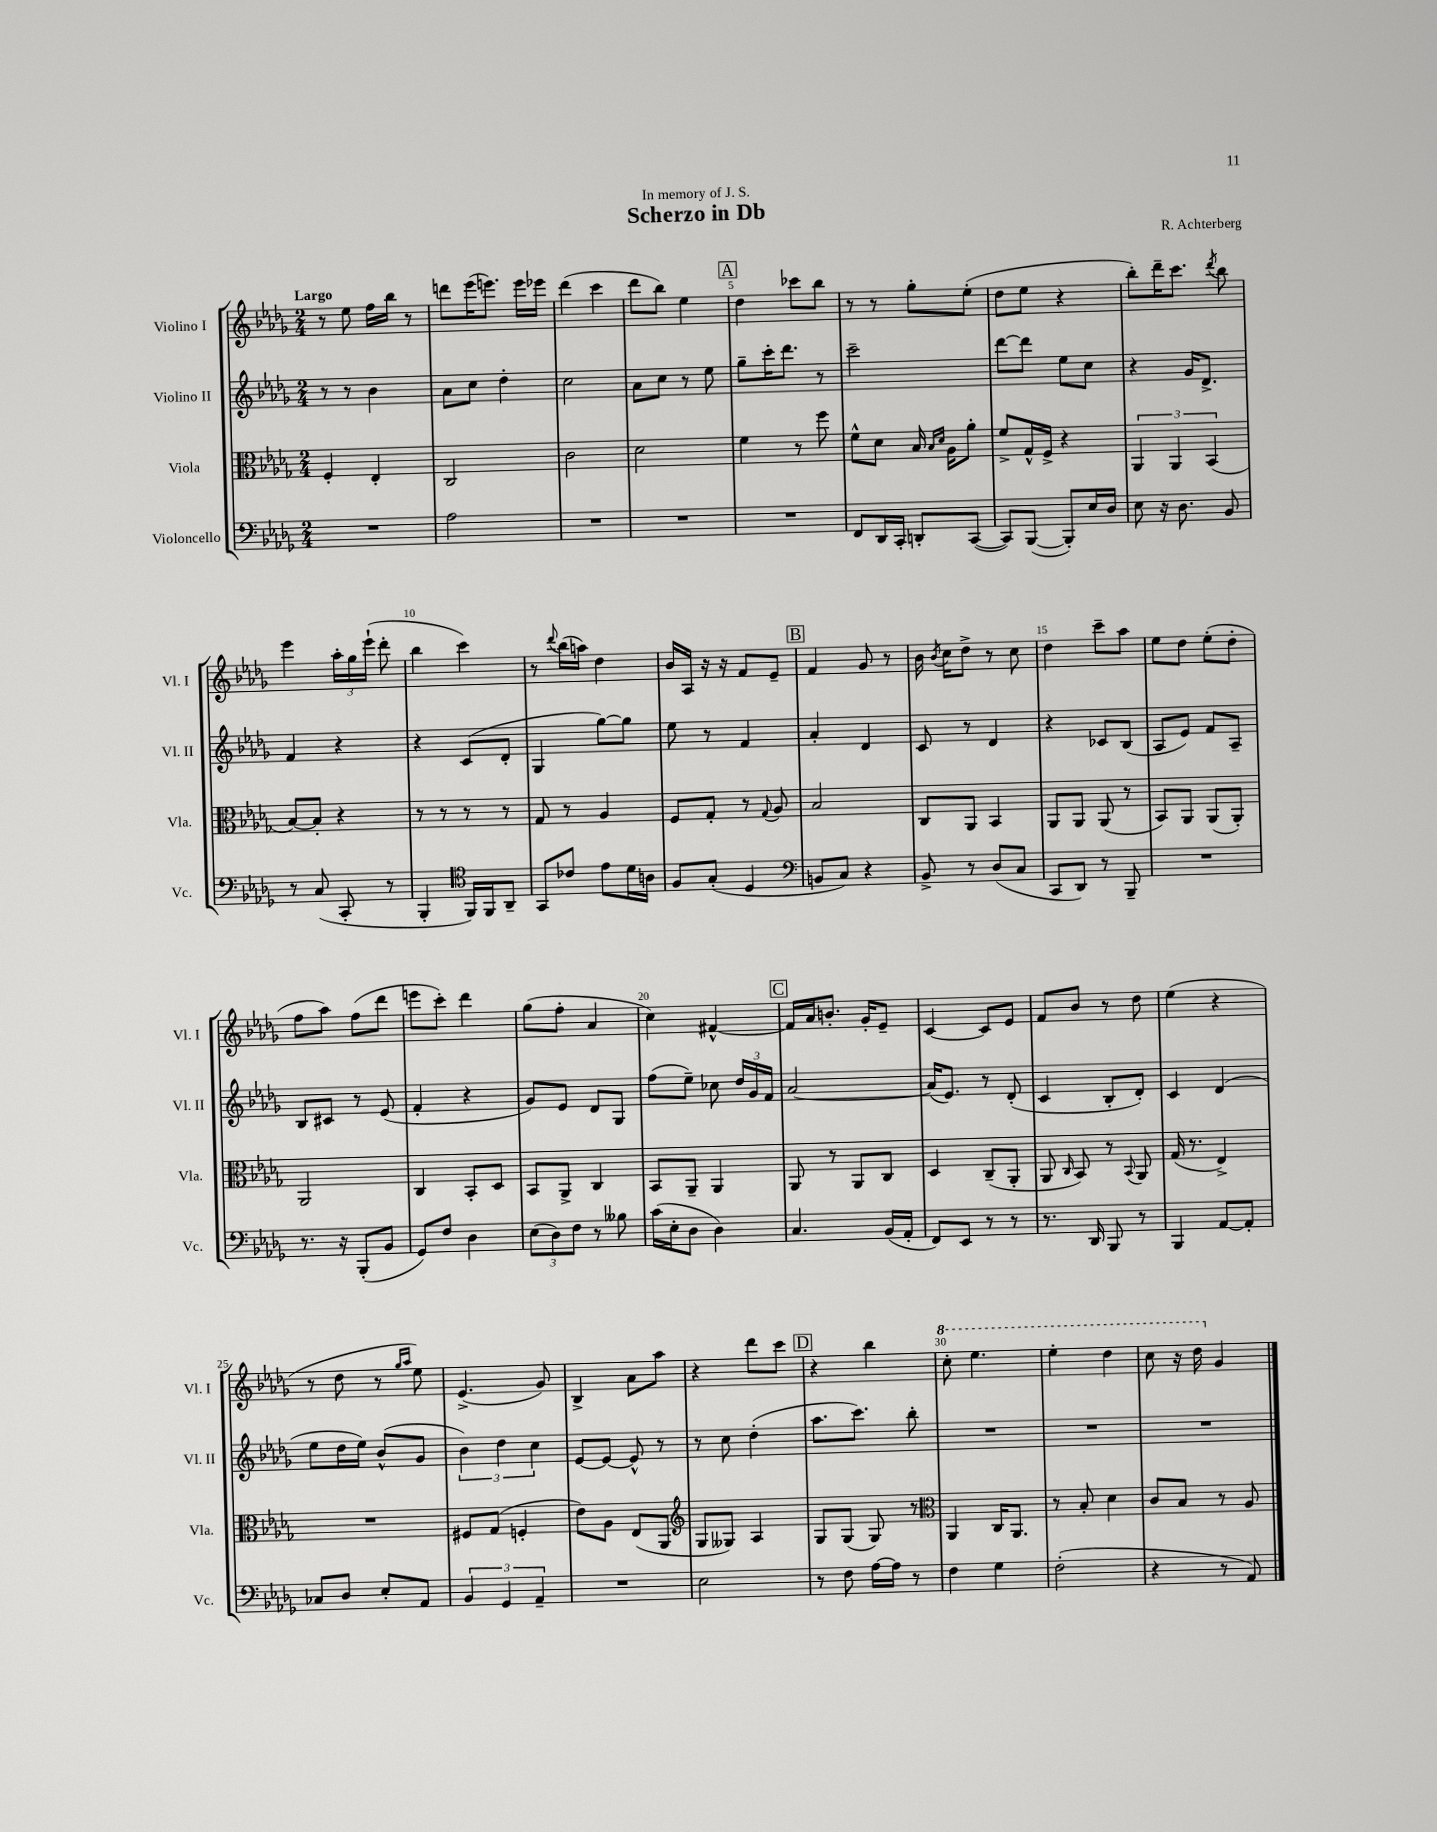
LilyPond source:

\header { title = "Scherzo in Db" composer = "R. Achterberg" dedication = "In memory of J. S." }
<<
\new StaffGroup <<
\new Staff = "s0" \with { instrumentName = "Violino I" shortInstrumentName = "Vl. I" } {
    \clef treble \key des \major \numericTimeSignature \time 2/4 \tempo "Largo"
    \autoBeamOff r8 ees''8 f''16[ bes''16] r8 |
    d'''8[ ees'''16( e'''8.]) e'''16[ ees'''16] |
    des'''4( c'''4 |
    des'''8[ bes''8]) ees''4 |
    \mark \markup { \box "A" } des''4 ces'''8[ bes''8] |
    r8 r8 ges''8[-. ees''8]-.( |
    des''8[ ees''8] r4 |
    bes''8[-.) des'''16-- c'''8.] \acciaccatura { des'''8 } bes''8 |
    ees'''4 \tuplet 3/2 { aes''16[-. ges''16 ees'''16]-!( } des'''8-. |
    bes''4 c'''4) |
    r8 \appoggiatura { des'''8 } bes''16[( a''16]) des''4 |
    bes'16[ aes16] r16 r16 f'8[ ees'8]-- |
    \mark \markup { \box "B" } f'4 ges'8 r8 |
    bes'16 \acciaccatura { bes'8 } c''16[ des''8]-> r8 c''8 |
    des''4 c'''8[-- aes''8] |
    ees''8[ des''8] ees''8[-.( des''8]-. |
    f''8[ aes''8]) f''8[( des'''8] |
    e'''8[ c'''8]-.) des'''4 |
    ges''8[( f''8]-. aes'4 |
    c''4) fis'4~-^ |
    \mark \markup { \box "C" } fis'16[ aes'16 b'8.]-. ges'16[-. ees'8]-- |
    c'4~ c'8[ ees'8] |
    f'8[ bes'8] r8 des''8 |
    ees''4( r4 |
    r8 des''8 r8 \grace { ges''16[ aes''16] } ees''8) |
    ees'4.->( ges'8) |
    bes4-> aes'8[ aes''8] |
    r4 des'''8[ c'''8] |
    \mark \markup { \box "D" } r4 bes''4 |
    \ottava #1 c'''8-. ees'''4. |
    ees'''4-. des'''4 |
    c'''8 r16 des'''16 \ottava #0 ges'4 \bar "|." |
}
\new Staff = "s1" \with { instrumentName = "Violino II" shortInstrumentName = "Vl. II" } {
    \clef treble \key des \major \numericTimeSignature \time 2/4
    \autoBeamOff r8 r8 bes'4 |
    aes'8[ c''8] des''4-. |
    c''2 |
    aes'8[ c''8] r8 ees''8 |
    \mark \markup { \box "A" } ges''8[-- c'''16-. des'''8.] r8 |
    c'''2-- |
    des'''8[~ des'''8] ees''8[ c''8] |
    r4 ges'16[ des'8.]-> |
    f'4 r4 |
    r4 c'8[( des'8]-. |
    ges4 ges''8[~) ges''8] |
    ees''8 r8 f'4 |
    \mark \markup { \box "B" } aes'4-. des'4 |
    c'8 r8 des'4 |
    r4 ces'8[ bes8]( |
    aes8[ ees'8]) f'8[ aes8]-- |
    bes8[ cis'8] r8 ees'8( |
    f'4-. r4 |
    ges'8[) ees'8] des'8[ ges8] |
    f''8[( ees''8]--) ces''8 \tuplet 3/2 { des''16[ ges'16 f'16] } |
    \mark \markup { \box "C" } aes'2~ |
    aes'16[( ees'8.]) r8 des'8-.( |
    c'4 bes8[-. des'8]-.) |
    c'4 des'4( |
    ees''8[ des''16 ees''16]) bes'8[-^( ges'8] |
    \tuplet 3/2 { bes'4) des''4 c''4 } |
    ees'8[~ ees'8]~ ees'8-^ r8 |
    r8 c''8 des''4-.( |
    \mark \markup { \box "D" } aes''8.[ c'''8.]) bes''8-. |
    R2 |
    R2 |
    R2 \bar "|." |
}
\new Staff = "s2" \with { instrumentName = "Viola" shortInstrumentName = "Vla." } {
    \clef alto \key des \major \numericTimeSignature \time 2/4
    \autoBeamOff f4-. ees4-. |
    c2 |
    c'2 |
    des'2 |
    \mark \markup { \box "A" } f'4 r8 f''8 |
    f'8[-^ des'8] bes16 \grace { bes16[ des'16] } aes16[ aes'8]-. |
    f'8[-> ges16-^ f16]-> r4 |
    \tuplet 3/2 { aes,4 aes,4 bes,4( } |
    bes8[~) bes8]-. r4 |
    r8 r8 r8 r8 |
    ges8 r8 aes4 |
    f8[ ges8]-. r8 \appoggiatura { ges8 } aes8 |
    \mark \markup { \box "B" } bes2 |
    c8[ aes,8] bes,4 |
    aes,8[ aes,8] aes,8( r8 |
    bes,8[) aes,8] aes,8[( aes,8]-.) |
    aes,2 |
    c4 bes,8[-. des8] |
    bes,8[ aes,8]-> c4 |
    bes,8[ aes,8]-- aes,4 |
    \mark \markup { \box "C" } aes,8 r8 aes,8[ c8] |
    des4 c8[--( aes,8]-. |
    aes,8 \grace { c16 } bes,8) r8 \appoggiatura { bes,8 } aes,8 |
    ges16( r8. ees4->) |
    R2 |
    fis8[ ges8]( f4-. |
    ees'8[) aes8] ees8[( aes,8] |
    \clef treble ges8[ geses8]) aes4 |
    \mark \markup { \box "D" } ges8[ ges8]( ges8) r8 |
    \clef alto aes,4 c16[ aes,8.] |
    r8 bes8-. des'4 |
    c'8[ bes8] r8 aes8 \bar "|." |
}
\new Staff = "s3" \with { instrumentName = "Violoncello" shortInstrumentName = "Vc." } {
    \clef bass \key des \major \numericTimeSignature \time 2/4
    \autoBeamOff R2 |
    aes2 |
    R2 |
    R2 |
    \mark \markup { \box "A" } R2 |
    f,8[ des,16 c,16]-. d,8[-. c,8]~( |
    c,8[) bes,,8]~( bes,,8[-.) ees16 des16] |
    ees8 r16 des8. bes,8 |
    r8 c8( c,8-. r8 |
    bes,,4-. \clef tenor f,16[) f,16 aes,8]-- |
    ges,8[ ces'8] ees'8[ des'16 a16] |
    f8[ ges8]-.( des4 |
    \mark \markup { \box "B" } \clef bass b,8[ c8]) r4 |
    bes,8-> r8 des8[( c8] |
    c,8[ des,8]) r8 bes,,8-- |
    R2 |
    r8. r16 bes,,8[-.( bes,8] |
    ges,8[) f8] des4 |
    \tuplet 3/2 { ees8[( des8) f8] } r8 beses8 |
    c'16[( ees16-. des8] des4) |
    \mark \markup { \box "C" } c4. bes,16[( aes,16]-. |
    f,8[) ees,8] r8 r8 |
    r8. des,16 bes,,8 r8 |
    bes,,4 aes,8[~ aes,8]-. |
    ces8[ des8] ees8[-. aes,8] |
    \tuplet 3/2 { bes,4 ges,4 aes,4-- } |
    R2 |
    ees2 |
    \mark \markup { \box "D" } r8 f8 aes16[~ aes16] r8 |
    f4 ges4 |
    f2-.( |
    r4 r8 aes,8) \bar "|." |
}
>>
>>
\layout { \context { \Score \override BarNumber.break-visibility = ##(#f #t #t) barNumberVisibility = #(every-nth-bar-number-visible 5) } }
